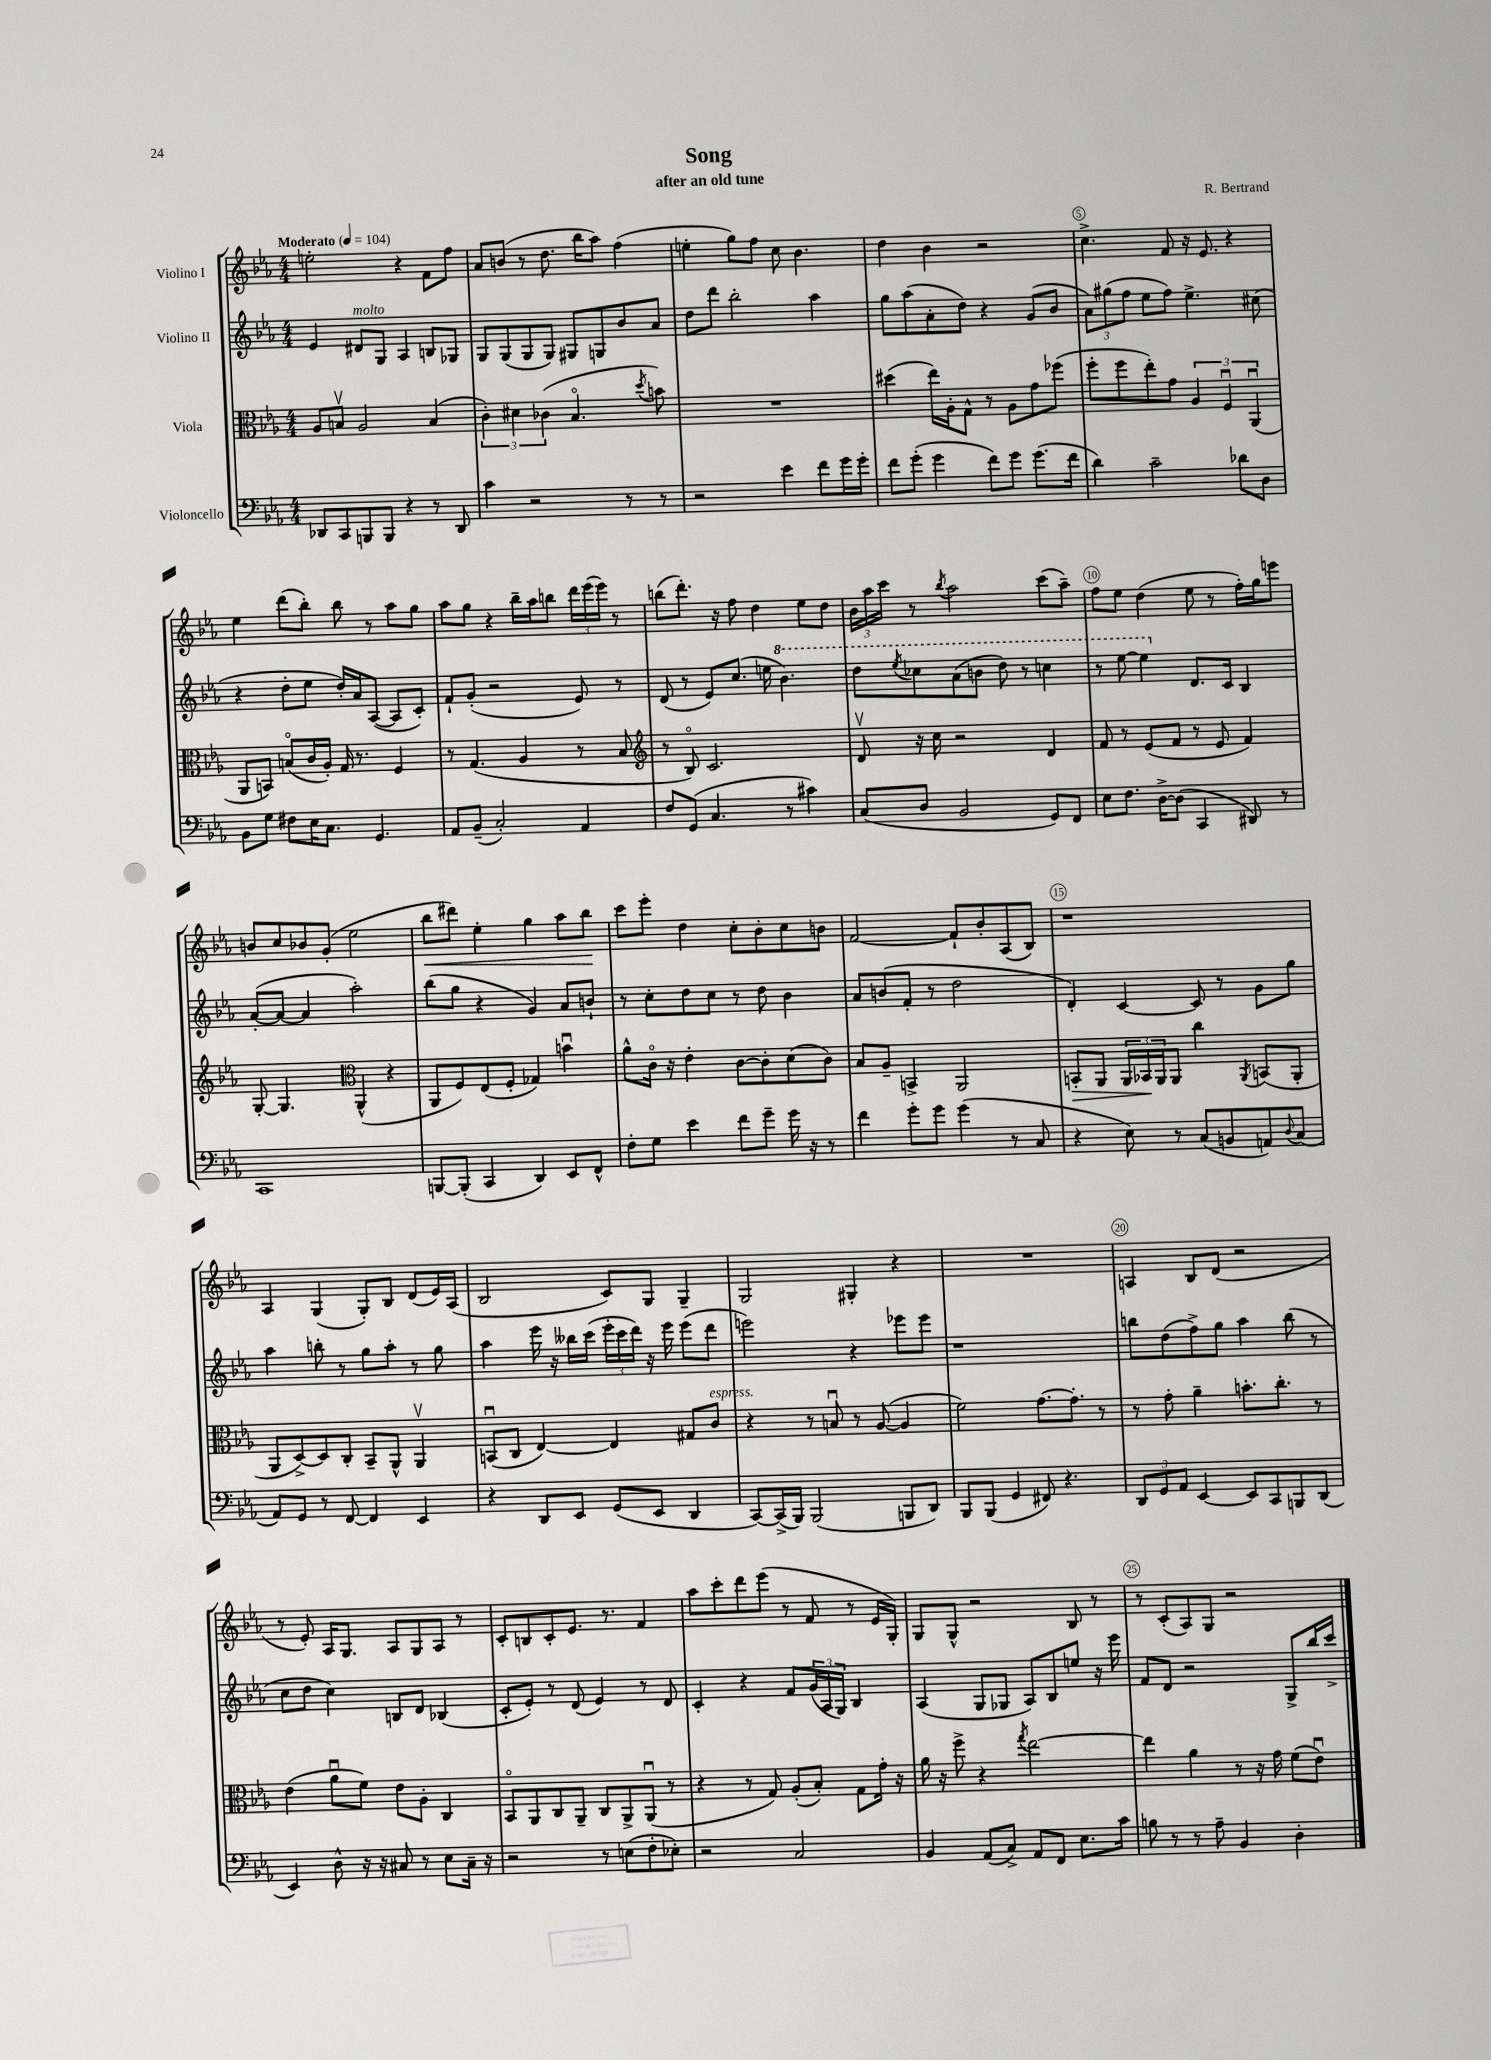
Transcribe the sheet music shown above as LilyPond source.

\header { title = "Song" composer = "R. Bertrand" subtitle = "after an old tune" }
<<
\new StaffGroup <<
\new Staff = "s0" \with { instrumentName = "Violino I" } {
    \clef treble \key ees \major \numericTimeSignature \time 4/4 \tempo "Moderato" 4 = 104
    e''2-. r4 f'8 f''8 |
    aes'8 b'8( r8 d''8. bes''16 aes''8) f''4( |
    e''4-. g''8) f''8 c''8 bes'4. |
    d''4 bes'4 r2 |
    c''4.-> f'8 r16 ees'8. r4 |
    ees''4 d'''8( bes''8-.) bes''8 r8 aes''8 g''8 |
    aes''8 g''8 r4 bes''16-- aes''16 b''8 \tuplet 3/2 { d'''16 ees'''16( ees'''16) } r8 |
    b''8( d'''8.-.) r16 f''8 d''4 ees''8 d''8 |
    \tuplet 3/2 { bes'16 aes''16 c'''16 } r8 \acciaccatura { bes''8 } aes''2 c'''8( aes''8--) |
    f''8 ees''8 d''4( ees''8 r8 f''16-.) g''16 e'''8 |
    b'8 c''8 bes'8 g'8-.( ees''2 |
    bes''8\< dis'''8) ees''4-. g''4 aes''8 bes''8\! |
    c'''8 ees'''8-. d''4 c''8-. bes'8-. c''8 b'8 |
    f'2~ f'8-! bes'8-. aes8( bes8) |
    r1 |
    aes4 g4( g8-.) bes8 d'8( ees'16) aes16( |
    bes2 c'8) g8 g4-- |
    g2 gis4-. r4 |
    R1 |
    a4 bes8 d'8( r2 |
    r8 ees'8-.) aes16 g8. aes8 g8 aes8 r8 |
    c'8-. b8 c'8-. ees'8. r8. f'4 |
    aes''8 c'''8-. d'''8 ees'''8( r8 f'8 r8 ees'16 g16-.) |
    g8 g8-^ r2 bes8 r8 |
    r8 c'8-.( aes8) g8 r2 \bar "|." |
}
\new Staff = "s1" \with { instrumentName = "Violino II" } {
    \clef treble \key ees \major \numericTimeSignature \time 4/4
    ees'4 dis'8^\markup { \italic "molto" } g8 aes4 b8 ges8 |
    g8 g8( g8 g8) gis8 g8 bes'8 aes'8 |
    d''8 d'''8 bes''2-. aes''4 |
    g''8 aes''8( aes'8-. d''8) r4 g'8( bes'8 |
    \tuplet 3/2 { aes'8) gis''8( f''8 } ees''8 f''8) ees''4.-> cis''8( |
    r4 d''8-. ees''8 d''16-.) aes'16 aes8~( aes8 c'8-.) |
    f'8-! g'8-.( r2 ees'8) r8 |
    d'8( r8 ees'8) c''8.( e''16 \ottava #1 bes''4.) |
    d'''8 \acciaccatura { ees'''8 } ces'''8 aes''8( b''8 d'''8) r8 c'''4 |
    r8 ees'''8~ ees'''4 \ottava #0 d'8. c'16 bes4 |
    aes'8~-.( aes'8~ aes'4 aes''2-.) |
    bes''8( g''8 r4 g'4) aes'8 b'8-! |
    r8 c''8-. d''8 c''8 r8 d''8 bes'4 |
    aes'8 b'8( f'8-. r8 d''2 |
    d'4-.) c'4~ c'8 r8 g'8 g''8 |
    aes''4 b''8-. r8 g''8 aes''8-. r8 g''8 |
    aes''4 ees'''16 r16 beses''16 c'''16( \tuplet 3/2 { ees'''16-. c'''16 d'''16) } r16 ees'''16 ees'''8( d'''8 |
    e'''2) r4 ees'''8 ees'''8 |
    r1 |
    b''8 d''8( f''8->) g''8 aes''4 b''8( r8 |
    c''8 d''8 c''4) b8 d'8 bes4( |
    c'8-. ees'8-.) r8 d'8( ees'4) r8 d'8 |
    c'4-. r4 f'8 \tuplet 3/2 { g'16( aes16 g16) } bes4 |
    aes4( g8 ges8 aes8) bes8 e''8 r16 ees'''16 |
    f'8 d'8 r2 g8-> bes''16 c'''16-> \bar "|." |
}
\new Staff = "s2" \with { instrumentName = "Viola" } {
    \clef alto \key ees \major \numericTimeSignature \time 4/4
    aes8 b8\upbow aes2 b4( |
    \tuplet 3/2 { c'4-.) dis'4 ces'4( } bes4.\flageolet \acciaccatura { d''8 } b'8) |
    R1 |
    dis''4( ees''16) aes16-. g8-^ r8 aes8 g'8 fes''8( |
    f''8-. f''8 ees''8-.) g'8 \tuplet 3/2 { aes4 f4\downbow aes,4\downbow( } |
    aes,8 b,8) b8\flageolet( c'16 aes16-.) g16 r8. f4 |
    r8 g4.( aes4 r8 bes8 |
    \clef treble r8 bes8\flageolet) c'2. |
    d'8\upbow r16 c''16 r2 d'4 |
    f'8 r8 ees'8( f'8 r8 ees'8 f'4) |
    g8~-. g4. \clef alto aes,4-^( r4 |
    aes,8 f8) ees8( f8-. ges4) b'4\downbow |
    aes'8-^ c'16\flageolet r16 ees'4-. c'8~ c'8-. d'8( c'8) |
    bes8 aes8-- b,4-> aes,2 |
    b,8-.\> aes,8 \tuplet 3/2 { aes,16 bes,16\! aes,16 } aes,8 c''4 \acciaccatura { aes,8 } b,8( aes,8-. |
    aes,8 d8~->) d8 c8-. bes,8-- aes,8-^ aes,4\upbow |
    b,8\downbow( c8 ees4~) ees4 gis8 c'8^\markup { \italic "espress." } |
    r4 r8 b8\downbow r8 aes8~( aes4 |
    f'2) g'8.~ g'8.-. r8 |
    r8 g'8-. aes'4-- b'8.-. c''8.-. r8 |
    ees'4( aes'8\downbow f'8) ees'8 aes8-. c4 |
    bes,8\flageolet aes,8 c8 aes,8-- c8 aes,8-> aes,8\downbow( r8 |
    r4 r8 g8) aes8-.( bes8-.) g8 g'16-. r16 |
    aes'16 r16 f''8-> r4 \acciaccatura { g''8 } ees''2~ |
    ees''4 aes'4 r8 r16 g'16 f'8( ees'8\downbow) \bar "|." |
}
\new Staff = "s3" \with { instrumentName = "Violoncello" } {
    \clef bass \key ees \major \numericTimeSignature \time 4/4
    des,8 c,8 b,,8 b,,8 r4 r8 des,8 |
    c'4 r2 r8 r8 |
    r2 ees'4 f'8 g'16 g'16-. |
    f'8 g'8-.( g'4 f'8) g'8 g'8.( f'16 |
    d'4) c'2-- des'8 d8 |
    bes,8 g8 fis8 ees16 c8. g,4. |
    aes,8 bes,8--( c2-.) aes,4 |
    f8 g,8( c4. r8 cis'4) |
    c8( d8 bes,2 g,8) f,8 |
    ees8 f8. d16~-> d8( c,4 dis,8) r8 |
    c,1 |
    b,,8~ b,,8-.( c,4 d,4) ees,8 f,8-^ |
    f8-. g8 ees'4 f'8 g'8-- g'16 r16 r8 |
    f'4 g'8-. g'8 g'4( r8 c8 |
    r4 ees8) r8 c8( b,8 a,8) \appoggiatura { d8 } c8( |
    aes,8) g,8 r8 f,8~ f,4 ees,4 |
    r4 d,8 ees,8 g,8( ees,8 d,4 |
    c,8~) c,16->( bes,,16) bes,,2( b,,8 d,8) |
    bes,,8 bes,,8( g,4 fis,8) r4. |
    \tuplet 3/2 { d,8 g,8 aes,8 } ees,4~ ees,8 c,8 b,,8 d,8( |
    ees,4) d8-^ r16 r16 cis8 r8 ees8 cis16-- r16 |
    r2 r8 e8( f8-. ees8-.) |
    r2 c2 |
    bes,4 aes,8( c8->) aes,8 f,8 ees8. c'16 |
    b8 r8 r8 aes8-- bes,4 d4-. \bar "|." |
}
>>
>>
\layout { \context { \Score \override BarNumber.break-visibility = ##(#f #t #t) barNumberVisibility = #(every-nth-bar-number-visible 5) \override BarNumber.stencil = #(make-stencil-circler 0.1 0.3 ly:text-interface::print) } }
